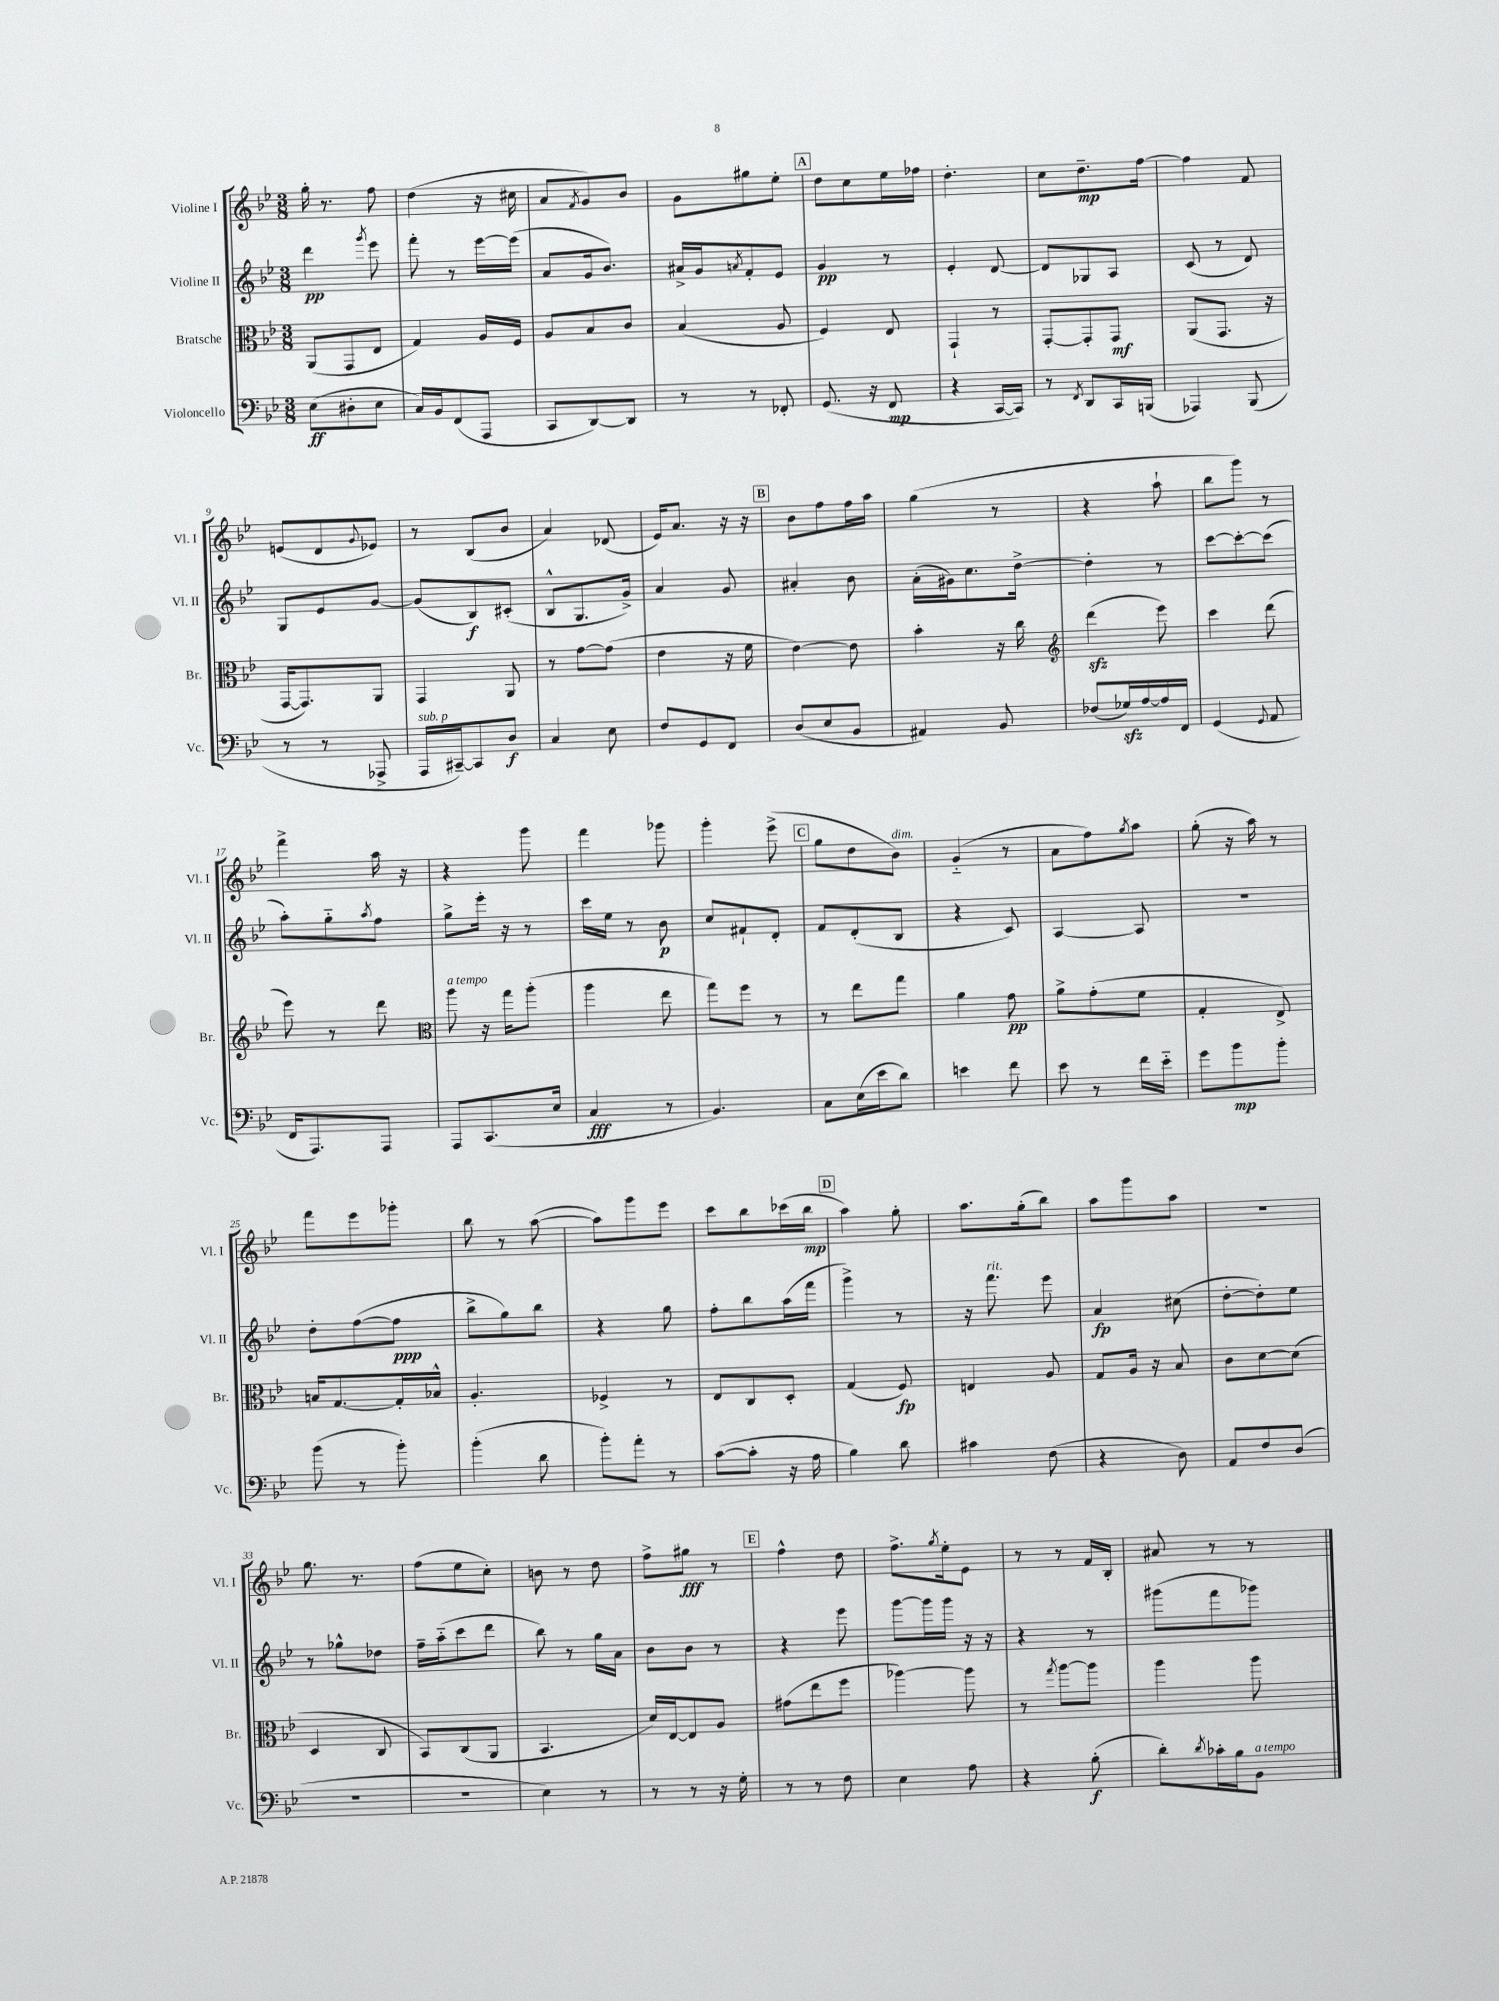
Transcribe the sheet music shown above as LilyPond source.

<<
\new StaffGroup <<
\new Staff = "s0" \with { instrumentName = "Violine I" shortInstrumentName = "Vl. I" } {
    \clef treble \key bes \major \numericTimeSignature \time 3/8
    g''16-. r8. f''8 |
    d''4( r16 cis''16 |
    a'8 \acciaccatura { f'8 } g'8) bes'8 |
    g'8 gis''8 ees''8-. |
    \mark \markup { \box "A" } d''8 c''8 ees''16 fes''16 |
    d''4.-. |
    c''8 d''8.--\mp f''16~ |
    f''4 f'8 |
    e'8( d'8 \appoggiatura { g'8 } ees'8) |
    r8 bes8( bes'8 |
    a'4) des'8( |
    ees'16) a'8. r16 r16 |
    \mark \markup { \box "B" } bes'8 f''8 f''16 a''16 |
    g''4( r8 |
    r4 a''8-! |
    bes''8 g'''8) r8 |
    f'''4-> a''16 r16 |
    r4 g'''8 |
    f'''4 ges'''8 |
    g'''4-. ees'''8->( |
    \mark \markup { \box "C" } g''8 d''8 bes'8^\markup { \italic "dim." }) |
    g'4-_( r8 |
    a'8 f''8) \acciaccatura { g''8 } a''8 |
    g''8-.( r16 a''16) r8 |
    f'''8 ees'''8 ges'''8-. |
    bes''8 r8 a''8~( |
    a''8) g'''8 ees'''8 |
    c'''8 bes''8 ces'''16( bes''16\mp |
    \mark \markup { \box "D" } a''4) g''8-. |
    a''8. g''16-.( bes''8) |
    a''8 g'''8 a''8 |
    R4. |
    g''8. r8. |
    f''8( ees''8 c''8-.) |
    b'8 r8 d''8 |
    f''8-> gis''8\fff r8 |
    \mark \markup { \box "E" } f''4-^ d''8 |
    f''8.-> \acciaccatura { g''8 } ees''16-. ees'8 |
    r8 r8 f'16 bes16-. |
    ais'8 r8 r8 \bar "|." |
}
\new Staff = "s1" \with { instrumentName = "Violine II" shortInstrumentName = "Vl. II" } {
    \clef treble \key bes \major \numericTimeSignature \time 3/8
    d'''4\pp \acciaccatura { g'''8 } ees'''8 |
    f'''8-. r8 ees'''16~ ees'''16( |
    a'8 g'16 bes'8.) |
    ais'16-> g'16 \acciaccatura { a'8 } f'8-. ees'8 |
    \mark \markup { \box "A" } g'4\pp r8 |
    ees'4-. d'8~ |
    d'8 ges8 a8 |
    c'8( r8 d'8) |
    g8 ees'8 g'8~ |
    g'8( bes8\f) cis'8-.( |
    bes8-^ g8. g'16->) |
    a'4 g'8 |
    \mark \markup { \box "B" } ais'4-. bes'8 |
    a'16-.( gis'16) c''8. d''16~-> |
    d''4-. r8 |
    c'''8~ c'''8~-. c'''8( |
    a''8-.) g''8-_ \acciaccatura { a''8 } f''8 |
    g''8-> ees'''16-. r16 r8 |
    c'''16 ees''16 r8 bes'8\p |
    c''8 fis'8-! d'8-. |
    \mark \markup { \box "C" } f'8 d'8-.( bes8 |
    r4 c'8) |
    a4~ a8 |
    R4. |
    d''8-. f''8~( f''8\ppp |
    bes''8-> g''8) bes''8 |
    r4 g''8 |
    f''8-. bes''8 a''16( f'''16 |
    \mark \markup { \box "D" } g'''4->) r8 |
    r16 f'''8.^\markup { \italic "rit." } ees'''8 |
    a'4\fp cis''8( |
    d''8~-. d''8-.) ees''8 |
    r8 ges''8-^ des''8 |
    f''16-- a''16-_( c'''8 d'''8 |
    bes''8) r8 g''16 a'16 |
    bes'8 bes'8 r8 |
    \mark \markup { \box "E" } r4 ees'''8 |
    g'''8~ g'''16 g'''16 r16 r16 |
    r4 r8 |
    gis'''8( f'''8 ges'''8) \bar "|." |
}
\new Staff = "s2" \with { instrumentName = "Bratsche" shortInstrumentName = "Br." } {
    \clef alto \key bes \major \numericTimeSignature \time 3/8
    a,8( g,8 ees8 |
    g4) a16 f16 |
    a8 bes8 c'8 |
    bes4( a8 |
    \mark \markup { \box "A" } f4) ees8 |
    g,4-! r8 |
    g,8~-. g,8-. g,8\mf |
    a,8( g,8. r16 |
    g,16~ g,8.) a,8 |
    g,4 a,8 |
    r8 g'8~ g'8( |
    ees'4 r16 f'16 |
    \mark \markup { \box "B" } ees'4~) ees'8 |
    bes'4-. r16 c''16 |
    \clef treble d'''4\sfz( ees'''8) |
    c'''4 d'''8( |
    ees'''8) r8 d'''8 |
    \clef alto a''8^\markup { \italic "a tempo" } r16 g''16 a''8-.( |
    a''4 ees''8 |
    g''8) f''8 r8 |
    \mark \markup { \box "C" } r8 ees''8 g''8 |
    a'4 g'8\pp |
    a'8-> g'8-.( f'8 |
    g4-. ees8->) |
    b16 g8.~ g16-. bes16-^ |
    a4.-. |
    fes4-> r8 |
    ees8 c8 d8-. |
    \mark \markup { \box "D" } g4( f8\fp) |
    e4 a8 |
    g8 a16 r16 bes8 |
    c'8 d'8~ d'8( |
    d4 c8 |
    bes,8) c8( a,8 |
    bes,4. |
    d'16) ees16~ ees8 a8 |
    \mark \markup { \box "E" } gis'8( ees''8 f''8 |
    aes''4~) aes''8 |
    r8 \acciaccatura { g''8 } a''8~ a''8 |
    a''4 a''8 \bar "|." |
}
\new Staff = "s3" \with { instrumentName = "Violoncello" shortInstrumentName = "Vc." } {
    \clef bass \key bes \major \numericTimeSignature \time 3/8
    ees8\ff( dis8-. ees8 |
    c16) bes,16 f,8( a,,8 |
    c,8 d,8~) d,8 |
    r8 r8 fes,8-. |
    \mark \markup { \box "A" } g,8.( r16 f,8\mp |
    r4 c,16~ c,16) |
    r8 \acciaccatura { f,8 } d,8 c,16 b,,16( |
    aes,,4) bes,,8( |
    r8 r8 aes,,8-> |
    a,,16^\markup { \italic "sub. p" } cis,16~--) cis,8 d8\f |
    c4 ees8 |
    f8 g,8 f,8 |
    \mark \markup { \box "B" } d8( ees8 bes,8 |
    ais,4) bes,8 |
    fes8( ges16\sfz) a16~ a16 f,16 |
    g,4( \appoggiatura { g,8 } a,8 |
    f,16 a,,8.) a,,8 |
    a,,8 c,8.( ees16 |
    c4\fff r8 |
    bes,4.) |
    \mark \markup { \box "C" } c8 ees16( ees'16 d'8) |
    e'4 f'8 |
    ees'8 r8 f'16 ees'16-_ |
    g'8 bes'8\mp bes'8-. |
    bes'8( r8 bes'8-.) |
    bes'4-.( d'8 |
    bes'8-.) a'8-. r8 |
    c'8~( c'8-. r16 a16 |
    \mark \markup { \box "D" } bes4) d'8 |
    cis'4 f8( |
    r4 d8) |
    a,8 f8 d8( |
    R4. |
    R4. |
    ees4) r8 |
    r8 r8 r16 g16-. |
    \mark \markup { \box "E" } r8 r8 f8 |
    ees4 a8 |
    r4 bes8-.\f( |
    d'8-.) \acciaccatura { d'8 } ces'16-. bes16 bes,8^\markup { \italic "a tempo" } \bar "|." |
}
>>
>>
